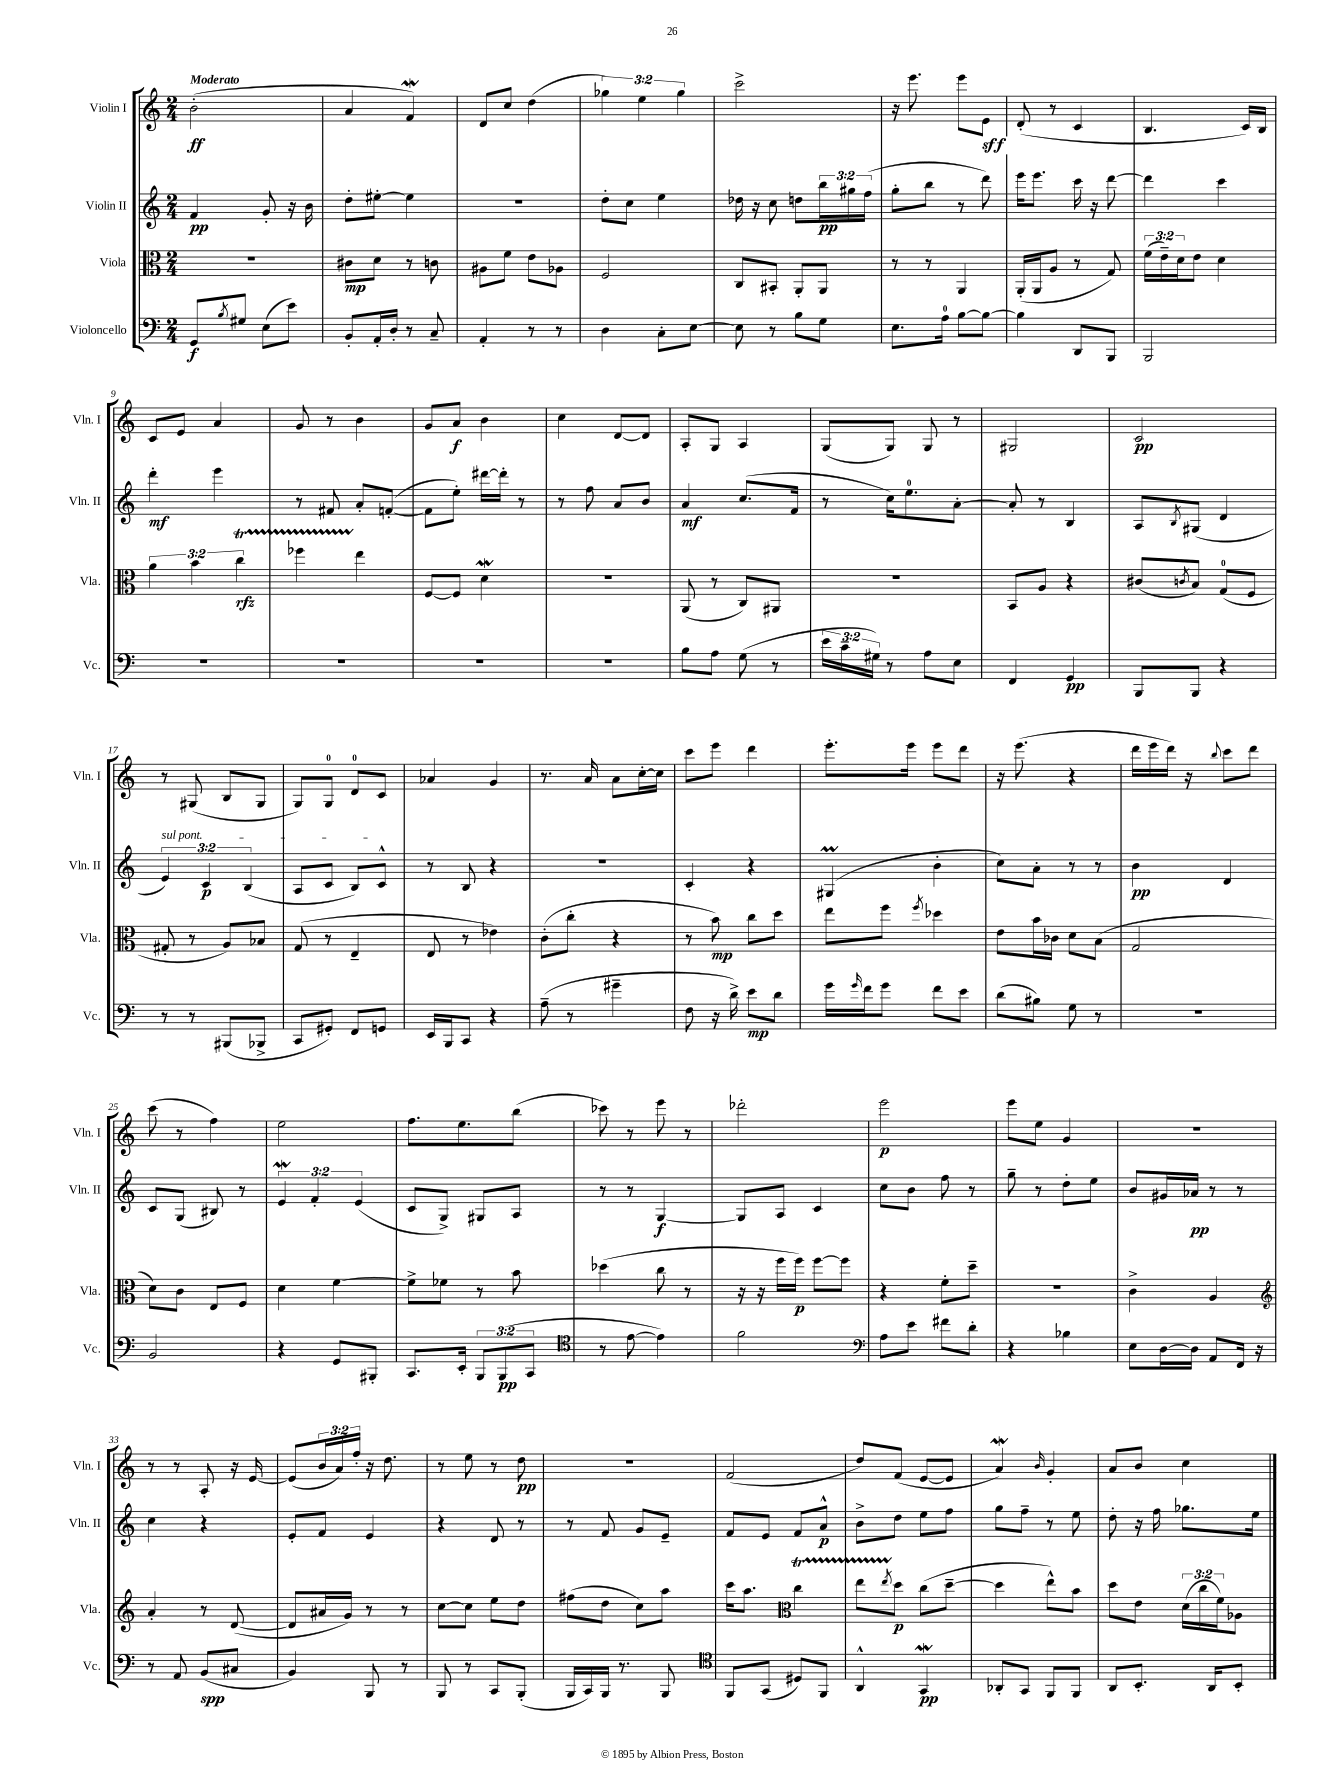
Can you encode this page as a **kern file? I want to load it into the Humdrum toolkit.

**kern	**kern	**kern	**kern
*staff4	*staff3	*staff2	*staff1
*clefF4	*clefC3	*clefG2	*clefG2
*k[]	*k[]	*k[]	*k[]
*M2/4	*M2/4	*M2/4	*M2/4
8GG	2r	4f	(2b'
8qB	.	.	.
8G#	.	.	.
(8E	.	8g'	.
8e)	.	16r	.
.	.	16b	.
=	=	=	=
8BB'	8c#	8dd'	4a
16AA'	8d	[8ee#'	.
16D'	.	.	.
8r	8r	4ee#]	4f)
8C~	8c	.	.
=	=	=	=
4AA'	8A#	2r	8d
.	8f	.	8cc
8r	8e	.	(4dd
8r	8A-	.	.
=	=	=	=
4D	2F	8dd'	6gg-)
.	.	8cc	.
.	.	.	6ee
8C'	.	4ee	.
.	.	.	6gg-
[8E	.	.	.
=	=	=	=
8E]	8C	16dd-	2ccc^
.	.	16r	.
8r	8BB#'	8cc	.
8B	8AA'	8dd	.
8G	8AA	24bb	.
.	.	24gg#	.
.	.	(24ff	.
=	=	=	=
8.E	8r	8gg'	16r
.	.	.	8.eee
.	8r	8bb	.
16A	.	.	.
[8B	4AA	8r	8eee
8B_	.	8ddd)	8e
=	=	=	=
4B]	(16AA'	16eee	(8d'
.	16AA	8.eee	.
.	8A	.	8r
8DD	8r	16ccc	4c
.	.	16r	.
8BBB	8G)	[8ddd	.
=	=	=	=
2BBB	(24f	4ddd]	4.B
.	24e~)	.	.
.	24d	.	.
.	8e	.	.
.	4d	4ccc	.
.	.	.	16c)
.	.	.	16B
=	=	=	=
2r	6a	4ddd'	8c
.	.	.	8e
.	6b	.	.
.	.	4eee	4a
.	6cc	.	.
=	=	=	=
2r	4ff-	8r	8g
.	.	8f#	8r
.	4ee	8a'	4b
.	.	([8f'	.
=	=	=	=
2r	[8F	8f]	8g
.	8F]	8ee')	8a
.	4d	[16ddd#	4b
.	.	16ddd#']	.
.	.	8r	.
=	=	=	=
2r	2r	8r	4cc
.	.	8ff	.
.	.	8a	[8d
.	.	8b	8d]
=	=	=	=
8B	(8AA	4a	8A'
8A	8r	.	8G
(8G	8C)	(8.cc	4A
8r	8AA#	.	.
.	.	16f	.
=	=	=	=
24e	2r	8r	(8G
24c~	.	.	.
24G#)	.	.	.
8r	.	16cc)	8G)
.	.	8.ee	.
8A	.	.	8G
8E	.	[8a'	8r
=	=	=	=
4FF	8BB	8a']	2G#
.	8A	8r	.
4GG	4r	4B	.
=	=	=	=
8BBB	(8c#	8A	2c
.	8qc	8qB	.
8BBB	8B)	(8G#	.
4r	(8G	4d	.
.	8F	.	.
=	=	=	=
8r	8G#'	6e)	8r
8r	8r	.	(8G#
.	.	6c	.
(8BBB#	8A)	.	8B
.	.	(6B	.
8BBB-^	8B-	.	8G#
=	=	=	=
8CC	(8G	8A	8G)
8GG#')	8r	8c	8G
8FF	4E~	8B)	8d
8GG	.	8c^^	8c
=	=	=	=
16EE	8E	8r	4a-
16BBB	.	.	.
8CC	8r	8B	.
4r	4e-)	4r	4g
=	=	=	=
(8A~	(8c'	2r	8.r
8r	8cc'	.	.
.	.	.	16a
4g#~	4r	.	8a
.	.	.	[16cc'
.	.	.	16cc]
=	=	=	=
8F	8r	4c'	8ccc
16r	8b)	.	8eee
16d^)	.	.	.
8e	8cc	4r	4ddd
8d	8dd	.	.
=	=	=	=
16g	8ee	(4G#	8.eee'
16qqg	.	.	.
16f	.	.	.
8g	8ff	.	.
.	.	.	16eee
.	8qff	.	.
8f	4dd-	4b'	8eee
8e	.	.	8ddd
=	=	=	=
(8d	8e	8cc)	16r
.	.	.	(8.eee
8B#)	16b	8a'	.
.	16c-	.	.
8G	8d	8r	4r
8r	(8B	8r	.
=	=	=	=
2r	2G	4b	16ddd
.	.	.	16eee
.	.	.	16ddd)
.	.	.	16r
.	.	.	8qqbb
.	.	4d	8ccc
.	.	.	8ddd
=	=	=	=
2BB	8d)	8c	(8ccc
.	8c	(8G	8r
.	8E	8B#)	4ff)
.	8F	8r	.
=	=	=	=
4r	4d	6e	2ee
.	.	6f'	.
8GG	[4f	.	.
.	.	(6e	.
8BBB#'	.	.	.
=	=	=	=
8.CC	8f^]	8c	8.ff
.	8f-	8G^)	.
16EE'	.	.	8.ee
12BBB	8r	8G#	.
(12BBB	.	.	.
.	8b	8A	(8bb
12CC	.	.	.
=	=	=	=
*clefC4	*	*	*
8r	(4dd-	8r	8ccc-)
[8e	.	8r	8r
4e])	8cc	[4G	8eee
.	8r	.	8r
=	=	=	=
2f	16r	8G]	2ddd-'
.	16r	.	.
.	16ff	8A	.
.	16ff)	.	.
.	[8ff	4c	.
.	8ff]	.	.
=	=	=	=
*clefF4	*	*	*
8A	4r	8cc	2eee
8e	.	8b	.
8f#	8f'	8ff	.
8d'	8dd~	8r	.
=	=	=	=
4r	2r	8gg~	8eee
.	.	8r	8ee
4B-	.	8dd'	4g
.	.	8ee	.
=	=	=	=
8E	4c^	8b	2r
[16D	.	16g#	.
16D]	.	16a-	.
8AA	4A	8r	.
16FF	.	8r	.
16r	.	.	.
=	=	=	=
*	*clefG2	*	*
8r	4a'	4cc	8r
8AA	.	.	8r
(8BB	8r	4r	8A'
8C#	([8d	.	16r
.	.	.	[16e
=	=	=	=
4BB)	8d]	8e'	(8e]
.	16a#	8f	24b
.	.	.	24a)
.	16g)	.	.
.	.	.	24ff'
8BBB	8r	4e	16r
.	.	.	8.dd
8r	8r	.	.
=	=	=	=
8BBB	[8cc	4r	8r
8r	8cc]	.	8ee
8CC	8ee	8d	8r
(8BBB'	8dd	8r	8dd
=	=	=	=
16BBB	(8ff#	8r	2r
16CC)	.	.	.
16BBB	8dd	8f	.
8.r	.	.	.
.	8cc)	8g	.
8BBB	8aa	8e~	.
=	=	=	=
*clefC4	*	*	*
8FF	16ccc	8f	(2f
.	8.aa	.	.
(8GG	.	8e	.
*	*clefC3	*	*
8D#)	4cc	8f	.
8FF	.	8a^^	.
=	=	=	=
4AA^^	8ee	8b^	8dd)
.	8qee	.	.
.	8dd	8dd	(8f
4GG	(8cc	8ee	[8e
.	[8dd~	8ff	8e]
=	=	=	=
8AA-'	4dd]	8gg	4a)
8GG	.	8ff~	.
.	.	.	16qqb
8FF	8ee^^)	8r	4g'
8FF	8b	8ee	.
=	=	=	=
8AA	8dd	8dd'	8a
8.BB'	8e	16r	8b
.	.	16ff	.
.	(24d	8.gg-	4cc
.	24cc	.	.
16AA	.	.	.
.	24f)	.	.
8BB'	8A-	.	.
.	.	16ee	.
==	==	==	==
*-	*-	*-	*-
